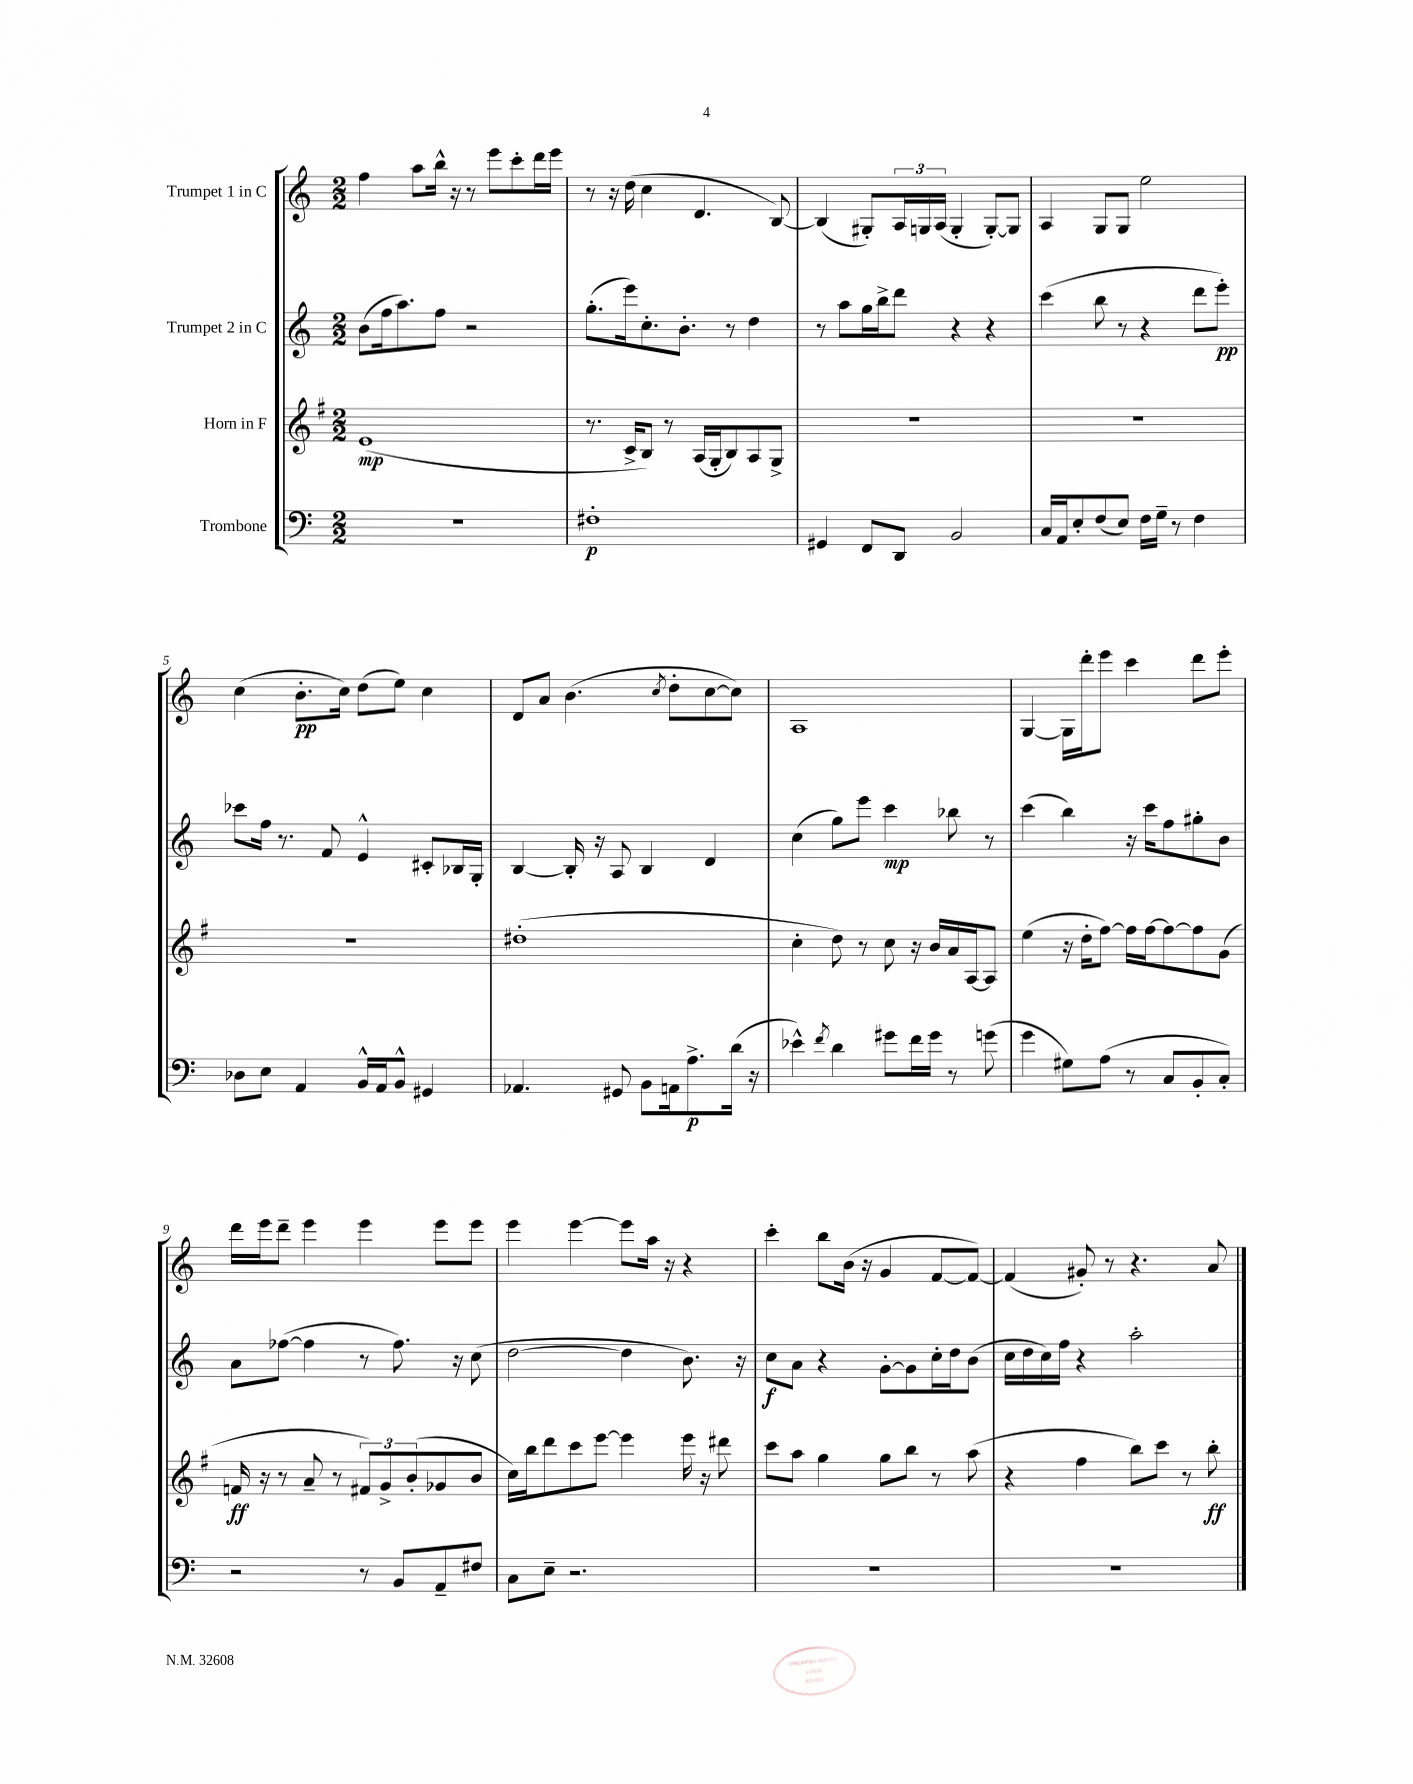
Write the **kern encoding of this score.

**kern	**kern	**kern	**kern
*staff4	*staff3	*staff2	*staff1
*clefF4	*clefG2	*clefG2	*clefG2
*k[]	*k[f#]	*k[]	*k[]
*M2/2	*M2/2	*M2/2	*M2/2
1r	(1e	(8b	4ff
.	.	16ff	.
.	.	8.aa)	.
.	.	.	8aa
.	.	8ff	16bb^^
.	.	.	16r
.	.	2r	8r
.	.	.	8eee
.	.	.	8ccc'
.	.	.	16ddd
.	.	.	16eee
=	=	=	=
1F#'	8.r	(8.gg'	8r
.	.	.	16r
.	16c^	16eee)	(16dd
.	8B)	8.cc'	4cc
.	8r	.	.
.	.	8.b'	.
.	(16A	.	4.d
.	16G'	.	.
.	8B)	8r	.
.	8A	4dd	.
.	8G^	.	[8B)
=	=	=	=
4GG#	1r	8r	(4B]
.	.	8aa	.
8FF	.	16gg	8G#')
.	.	16bb^	.
8DD	.	8ddd	24A
.	.	.	24G
.	.	.	(24A
2BB	.	4r	4G'
.	.	4r	[8G')
.	.	.	8G]
=	=	=	=
16C	1r	(4ccc	4A
16AA	.	.	.
8E'	.	.	.
(8F	.	8bb	8G
8E)	.	8r	8G
16F	.	4r	2ee
16G~	.	.	.
8r	.	.	.
4F	.	8ddd	.
.	.	8eee')	.
=	=	=	=
8D-	1r	8ccc-	(4cc
8E	.	16ff	.
.	.	8.r	.
4AA	.	.	8.b'
.	.	8f	.
.	.	.	16cc)
16BB^^	.	4e^^	(8dd
16AA	.	.	.
8BB^^	.	.	8ee)
4GG#	.	8c#'	4cc
.	.	16B-	.
.	.	16G'	.
=	=	=	=
4.AA-	(1dd#'	[4B	8d
.	.	.	8a
.	.	16B']	(4.b
.	.	16r	.
8GG#	.	8A	.
8BB	.	4B	.
.	.	.	8qcc
16AA	.	.	8dd'
8.A^	.	.	.
.	.	4d	[8cc
(16d	.	.	8cc])
16r	.	.	.
=	=	=	=
4e-^^)	4cc'	(4cc	1A
8qf	.	.	.
4d	8dd)	8gg)	.
.	8r	8eee	.
8g#	8cc	4ccc	.
16f	16r	.	.
16g#	16b	.	.
8r	16a	8bb-	.
.	[16A	.	.
(8g	8A]	8r	.
=	=	=	=
4g	(4ee	(4ccc	[4G
8G#)	16r	4bb)	16G]
.	16dd'	.	16ddd'
(8A	[8ff#)	.	8eee
8r	16ff#]	16r	4ccc
.	[16ff#	16ccc	.
8C	8ff#_	8ff	.
8BB'	8ff#]	8gg#'	8ddd
8C')	(8g	8b	8eee'
=	=	=	=
2r	16f	8a	16ddd
.	16r	.	16eee
.	8r	([8ff-	8ddd~
.	8a~	4ff-]	4eee
.	8r	.	.
8r	12f#)	8r	4eee
.	12g^	.	.
8BB	.	8.ff-)	.
.	(12b'	.	.
8AA~	8g-	.	8eee
.	.	16r	.
8F#	8b	(8cc	8eee
=	=	=	=
8C	16cc)	[2dd	4eee
.	16bb	.	.
8E~	8ddd	.	.
2.r	8ccc	.	[4eee
.	[8eee	.	.
.	4eee]	4dd]	8eee]
.	.	.	16aa
.	.	.	16r
.	16eee	8.b)	4r
.	16r	.	.
.	8ddd#	.	.
.	.	16r	.
=	=	=	=
1r	8ccc	8cc	4ccc'
.	8aa	8a	.
.	4gg	4r	8bb
.	.	.	(16b
.	.	.	16r
.	8gg	[8g'	4g
.	8bb	8g]	.
.	8r	16cc'	[8f
.	.	16dd	.
.	(8aa	(8b	8f_)
=	=	=	=
1r	4r	16cc	(4f]
.	.	16dd	.
.	.	16cc)	.
.	.	16ff	.
.	4ff#	4r	8g#')
.	.	.	8r
.	8bb)	2aa'	4.r
.	8ccc	.	.
.	8r	.	.
.	8bb'	.	8a
==	==	==	==
*-	*-	*-	*-
